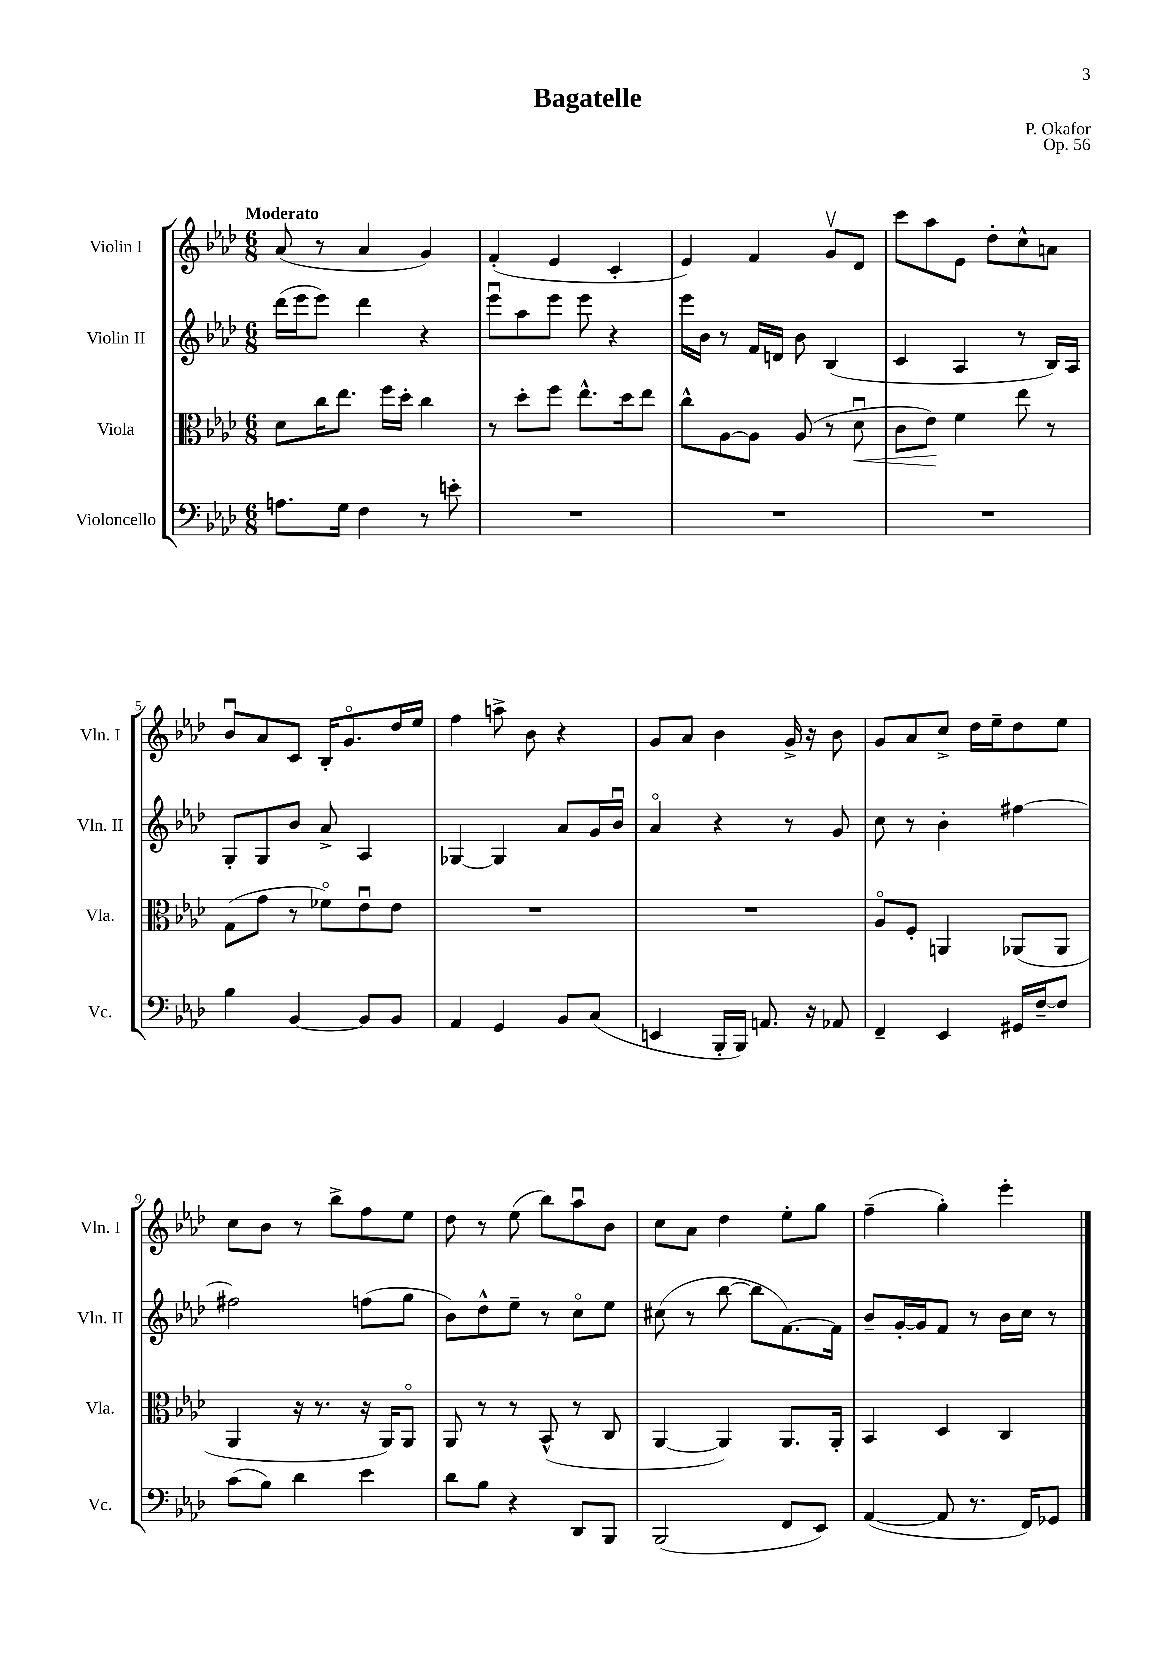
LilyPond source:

\header { title = "Bagatelle" composer = "P. Okafor" opus = "Op. 56" }
<<
\new StaffGroup <<
\new Staff = "s0" \with { instrumentName = "Violin I" shortInstrumentName = "Vln. I" } {
    \clef treble \key aes \major \numericTimeSignature \time 6/8 \tempo "Moderato"
    aes'8( r8 aes'4 g'4) |
    f'4-.( ees'4 c'4-. |
    ees'4) f'4 g'8\upbow des'8 |
    c'''8 aes''8 ees'8 des''8-. c''8-^ a'8 |
    bes'8\downbow aes'8 c'8 bes16-. g'8.\flageolet des''16 ees''16 |
    f''4 a''8-> bes'8 r4 |
    g'8 aes'8 bes'4 g'16-> r16 bes'8 |
    g'8 aes'8 c''8-> des''16 ees''16-- des''8 ees''8 |
    c''8 bes'8 r8 bes''8-> f''8 ees''8 |
    des''8 r8 ees''8( bes''8) aes''8\downbow bes'8 |
    c''8 aes'8 des''4 ees''8-. g''8 |
    f''4--( g''4-.) ees'''4-. \bar "|." |
}
\new Staff = "s1" \with { instrumentName = "Violin II" shortInstrumentName = "Vln. II" } {
    \clef treble \key aes \major \numericTimeSignature \time 6/8
    des'''16( ees'''16 ees'''8) des'''4 r4 |
    ees'''8\downbow aes''8 ees'''8 ees'''8 r4 |
    ees'''16 bes'16 r8 f'16 d'16 bes'8 bes4( |
    c'4 aes4 r8 bes16) aes16 |
    g8-. g8 bes'8 aes'8-> aes4 |
    ges4~ ges4 aes'8 g'16 bes'16\downbow |
    aes'4\flageolet r4 r8 g'8 |
    c''8 r8 bes'4-. fis''4~ |
    fis''2 f''8( g''8 |
    bes'8) des''8-^ ees''8-- r8 c''8\flageolet ees''8 |
    cis''8( r8 bes''8~ bes''8 f'8.~) f'16 |
    bes'8-- g'16~-. g'16 f'8 r8 bes'16 c''16 r8 \bar "|." |
}
\new Staff = "s2" \with { instrumentName = "Viola" shortInstrumentName = "Vla." } {
    \clef alto \key aes \major \numericTimeSignature \time 6/8
    des'8 c''16 ees''8. f''16 des''16-. c''4 |
    r8 des''8-. f''8 ees''8.-^ des''16 ees''8 |
    c''8-^ aes8~ aes8 aes8( r8 des'8\downbow\< |
    c'8 ees'8\!) f'4 ees''8 r8 |
    g8( g'8 r8 fes'8\flageolet) ees'8\downbow ees'8 |
    R2. |
    R2. |
    aes8\flageolet f8-. a,4 aes,8( aes,8 |
    aes,4 r16 r8. r16 aes,16) aes,8\flageolet |
    aes,8 r8 r8 bes,8-^( r8 c8 |
    aes,4~ aes,4) aes,8. aes,16-. |
    bes,4 des4 c4 \bar "|." |
}
\new Staff = "s3" \with { instrumentName = "Violoncello" shortInstrumentName = "Vc." } {
    \clef bass \key aes \major \numericTimeSignature \time 6/8
    a8. g16 f4 r8 e'8-. |
    R2. |
    R2. |
    R2. |
    bes4 bes,4~ bes,8 bes,8 |
    aes,4 g,4 bes,8 c8( |
    e,4 bes,,16-. bes,,16) a,8. r16 aes,8 |
    f,4-- ees,4 gis,16 f16~-- f8 |
    c'8( bes8) des'4 ees'4 |
    des'8 bes8 r4 des,8 bes,,8 |
    bes,,2( f,8 ees,8) |
    aes,4~( aes,8 r8. f,16) ges,8 \bar "|." |
}
>>
>>
